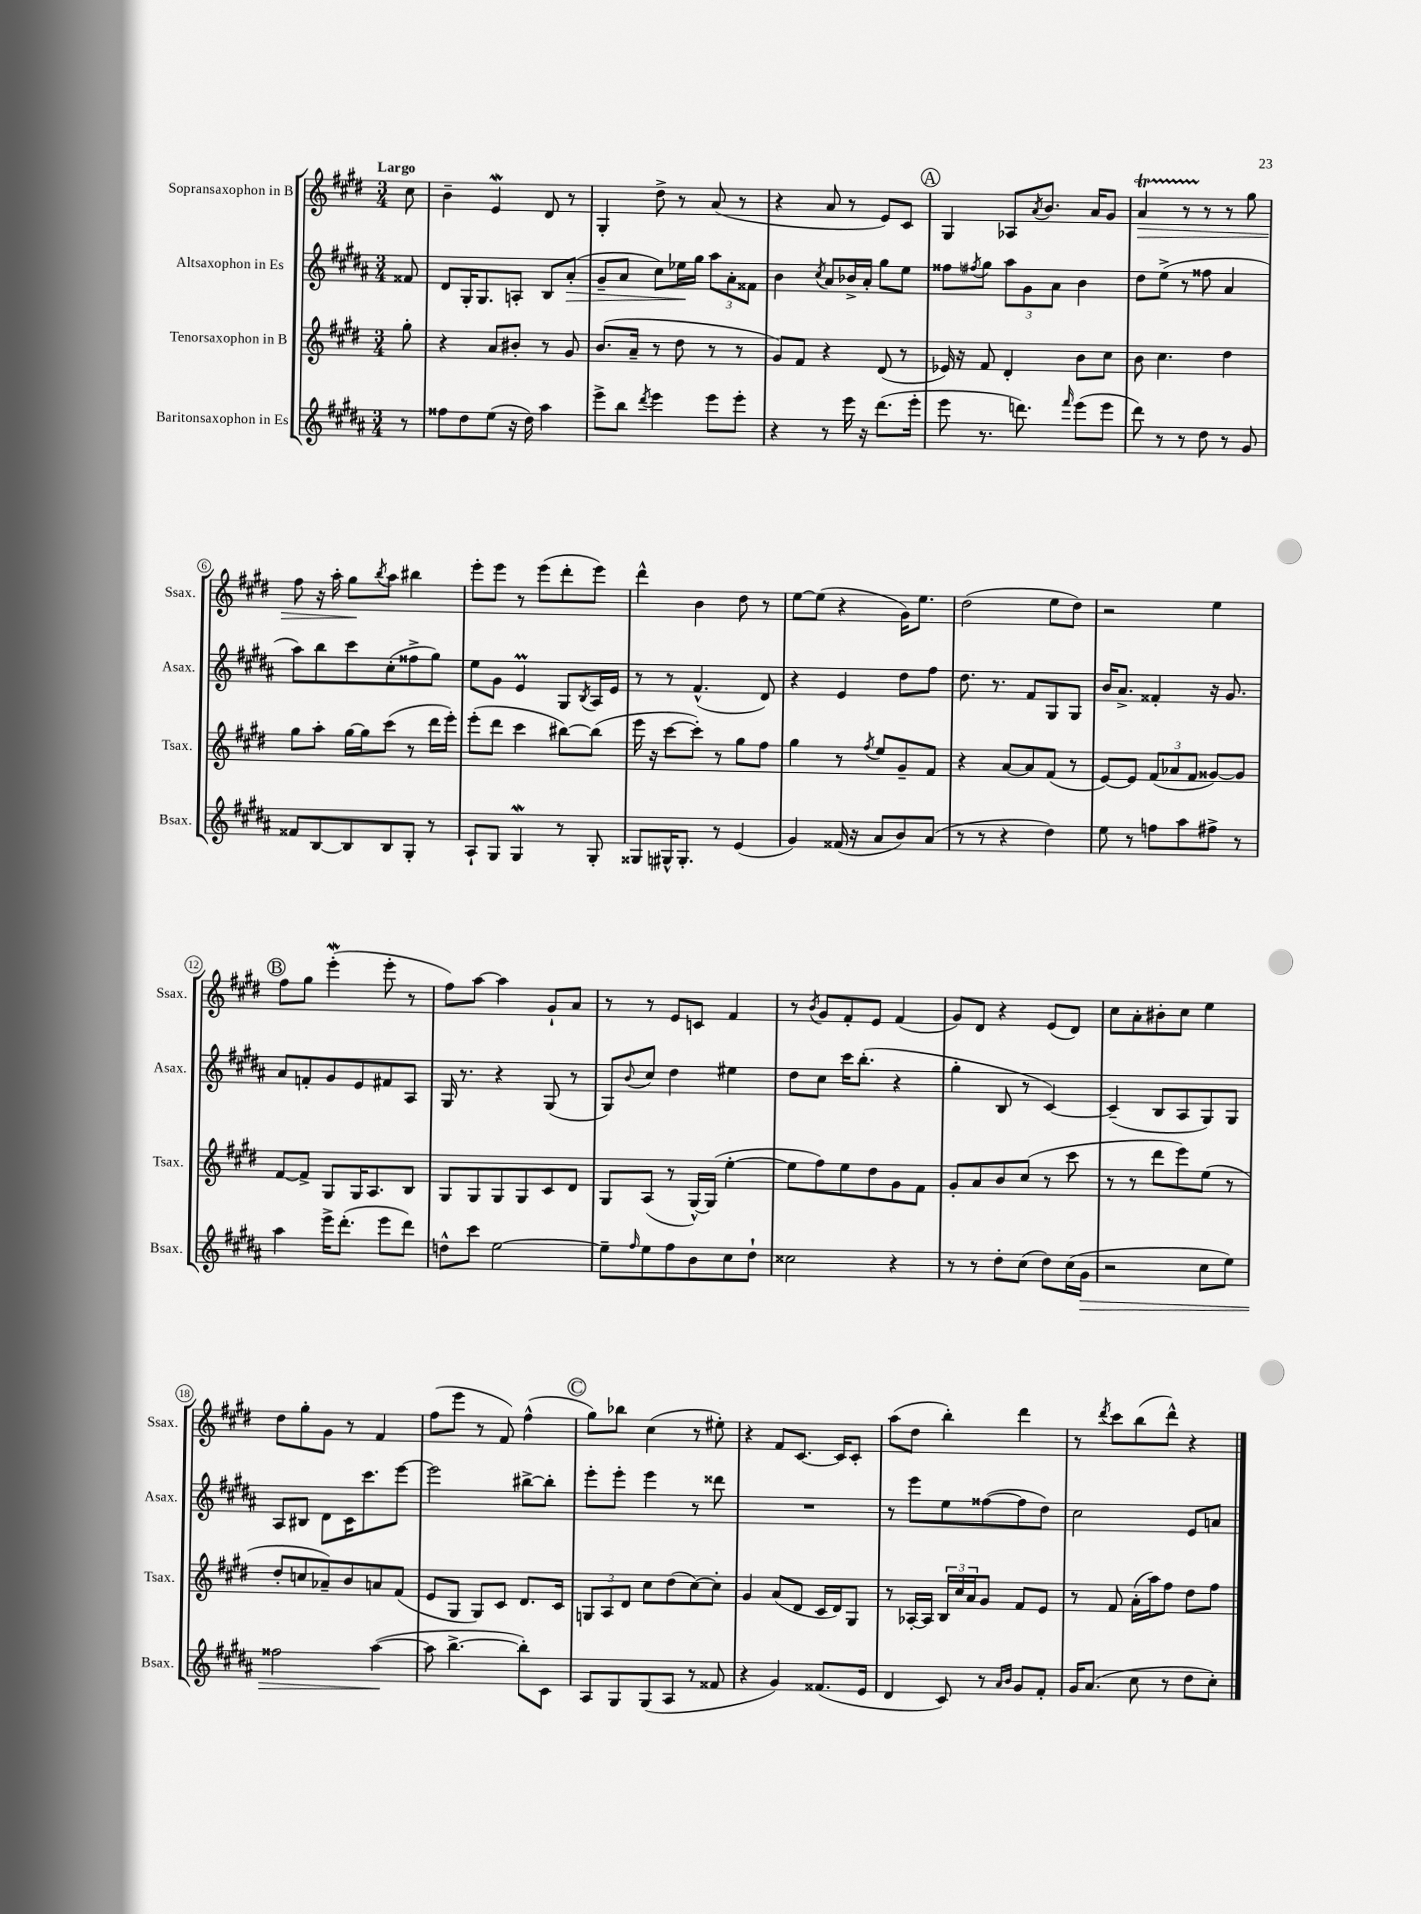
<<
\new StaffGroup <<
\new Staff = "s0" \with { instrumentName = "Sopransaxophon in B" shortInstrumentName = "Ssax." } {
    \clef treble \key e \major \numericTimeSignature \time 3/4 \partial 8 \tempo "Largo"
    cis''8 |
    b'4-- e'4\mordent dis'8 r8 |
    gis4-. dis''8-> r8 a'8( r8 |
    r4 a'8 r8 e'8) cis'8 |
    \mark \markup { \circle "A" } gis4 aes8 \acciaccatura { a'8 } b'8. a'16 gis'8 |
    a'4\startTrillSpan\> r8 r8\stopTrillSpan r8 gis''8 |
    fis''8 r16 a''16-. gis''8\! \acciaccatura { b''8 } a''8 bis''4 |
    e'''8-. e'''8 r8 e'''8( dis'''8-. e'''8) |
    dis'''4-^ b'4 dis''8 r8 |
    e''8~ e''8( r4 gis'16) e''8. |
    dis''2( e''8 dis''8) |
    r2 e''4 |
    \mark \markup { \circle "B" } fis''8 gis''8 e'''4-.\mordent( e'''8-. r8 |
    fis''8) a''8~ a''4 gis'8-! a'8 |
    r8 r8 e'8 c'8 fis'4 |
    r8 \acciaccatura { b'8 } gis'8 fis'8-. e'8 fis'4( |
    gis'8) dis'8 r4 e'8( dis'8) |
    cis''8 a'8-. bis'8-. cis''8 e''4 |
    dis''8 gis''8-. gis'8 r8 fis'4 |
    fis''8( e'''8 r8 fis'8) fis''4-^( |
    \mark \markup { \circle "C" } gis''8) bes''8 cis''4( r8 eis''8-.) |
    r4 fis'8 cis'8.~ cis'16 cis'8-. |
    a''8( dis''8 b''4-.) dis'''4 |
    r8 \acciaccatura { dis'''8 } cis'''8 b''8( dis'''8-^) r4 \bar "|." |
}
\new Staff = "s1" \with { instrumentName = "Altsaxophon in Es" shortInstrumentName = "Asax." } {
    \clef treble \key b \major \numericTimeSignature \time 3/4 \partial 8
    fisis'8 |
    dis'8 gis16-. gis8. a8-. b8 ais'8-.\>( |
    gis'8-- ais'8 cis''8) ees''16\! gis''16 \tuplet 3/2 { ais''8 ais'8-. fisis'8 } |
    b'4 \acciaccatura { cis''8 } ais'8 bes'16-> ais'16-. gis''8 e''8 |
    \mark \markup { \circle "A" } fisis''8 \acciaccatura { fis''8 } gis''8 \tuplet 3/2 { ais''8 gis'8 ais'8 } b'4 |
    dis''8 e''8->( r8 fisis''8 ais'4 |
    ais''8) b''8 cis'''8 cis''8-.( fisis''8-> gis''8) |
    e''8 gis'8 e'4\prall gis8 \acciaccatura { b8 } ais16 e'16 |
    r8 r8 fis'4.-^( dis'8) |
    r4 e'4 dis''8 fis''8 |
    dis''8. r8. fis'8 gis8 gis8 |
    b'16 ais'8.-> fisis'4-. r16 gis'8. |
    \mark \markup { \circle "B" } ais'8 f'8-. gis'8 e'8 fis'8 ais8 |
    gis16 r8. r4 gis8( r8 |
    gis8) \appoggiatura { b'8 } cis''8 dis''4 eis''4 |
    dis''8 cis''8 cis'''16 b''8.-.( r4 |
    gis''4-. b8 r8 cis'4~) |
    cis'4--( b8 ais8 gis8) gis8 |
    ais8 bis8 dis'8 cis'16 cis'''8. e'''8~ |
    e'''2 bis''8~-> bis''8-. |
    \mark \markup { \circle "C" } e'''8-. e'''8-. e'''4 r8 disis'''8 |
    R2. |
    r8 e'''8 e''8 fisis''8~( fisis''8 dis''8) |
    cis''2 e'8 a'8 \bar "|." |
}
\new Staff = "s2" \with { instrumentName = "Tenorsaxophon in B" shortInstrumentName = "Tsax." } {
    \clef treble \key e \major \numericTimeSignature \time 3/4 \partial 8
    gis''8-. |
    r4 a'8 bis'8-. r8 gis'8 |
    b'8.( a'16-- r8 dis''8 r8 r8 |
    gis'8) fis'8 r4 dis'8( r8 |
    \mark \markup { \circle "A" } ees'16) r16 fis'8 dis'4-. b'8 cis''8 |
    b'8 cis''4. dis''4 |
    gis''8 a''8-. gis''16~ gis''16 cis'''8( r8 dis'''16 e'''16-.) |
    e'''8-.( dis'''8 cis'''4 bis''8~) bis''8( |
    e'''16 r16 cis'''8~ cis'''8-.) r8 gis''8 fis''8 |
    gis''4 r8 \acciaccatura { fis''8 } e''8 gis'8-- fis'8 |
    r4 a'8~ a'8 fis'8( r8 |
    e'8~) e'8 \tuplet 3/2 { fis'8( aes'8 fis'8 } gisis'8~) gisis'8 |
    \mark \markup { \circle "B" } fis'8~ fis'8-> gis8 gis16 a8. b8 |
    gis8 gis8 gis8 gis8 cis'8 dis'8 |
    gis8 a8( r8 gis16~-^) gis16( e''4~-. |
    e''8 fis''8) e''8 dis''8 gis'8 fis'8 |
    gis'8-. a'8 b'8 cis''8( r8 cis'''8 |
    r8 r8 dis'''8 e'''8) e''8( r8 |
    dis''8-. c''8 aes'8--) b'8 a'8 fis'8( |
    e'8 gis8 gis8) cis'8 dis'8. cis'16 |
    \mark \markup { \circle "C" } \tuplet 3/2 { g8 a8 dis'8 } cis''8 dis''8( cis''8~) cis''8-. |
    gis'4 a'8( dis'8 cis'16 dis'16) gis8 |
    r8 aes16~-. aes16 \tuplet 3/2 { b16 cis''16 a'16 } gis'8 fis'8 e'8 |
    r8 fis'8 a'16-.( a''16) fis''8 dis''8 fis''8 \bar "|." |
}
\new Staff = "s3" \with { instrumentName = "Baritonsaxophon in Es" shortInstrumentName = "Bsax." } {
    \clef treble \key b \major \numericTimeSignature \time 3/4 \partial 8
    r8 |
    fisis''8 dis''8 e''8( r16 dis''16) ais''4 |
    e'''8-> b''8 \acciaccatura { dis'''8 } e'''4 e'''8 e'''8-. |
    r4 r8 e'''16 r16 dis'''8.( e'''16-. |
    \mark \markup { \circle "A" } e'''8 r8. d'''8.) \grace { fis'''16 } e'''8( e'''8 |
    dis'''8) r8 r8 dis''8 r8 gis'8 |
    fisis'8 b8~ b8 b8 gis8-. r8 |
    ais8-! gis8 gis4\mordent r8 gis8-. |
    gisis8 gis16-^ gis8.-. r8 e'4( |
    gis'4) fisis'16( r16 ais'8 b'8) ais'8( |
    r8 r8 r4 dis''4) |
    e''8 r8 f''8 ais''8 fis''8-> r8 |
    \mark \markup { \circle "B" } ais''4 e'''16-> dis'''8.-.( e'''8 dis'''8) |
    d''8-^ cis'''8 e''2~ |
    e''8-- \grace { fis''16 } e''8 fis''8 b'8 cis''8 dis''8-! |
    cisis''2 r4 |
    r8 r8 dis''8-. cis''8( dis''8) cis''16( gis'16\> |
    r2 cis''8 e''8) |
    fisis''2 ais''4~\!( |
    ais''8 b''4.~-> b''8-.) cis'8 |
    \mark \markup { \circle "C" } ais8 gis8 gis8( ais8 r8 fisis'8 |
    r4 gis'4) fisis'8.( e'16 |
    dis'4 cis'8) r8 \grace { ais'16 b'16 } gis'8 fis'8-. |
    gis'16 ais'8.( cis''8 r8 dis''8 cis''8-.) \bar "|." |
}
>>
>>
\layout { \context { \Score \override BarNumber.stencil = #(make-stencil-circler 0.1 0.3 ly:text-interface::print) } }
